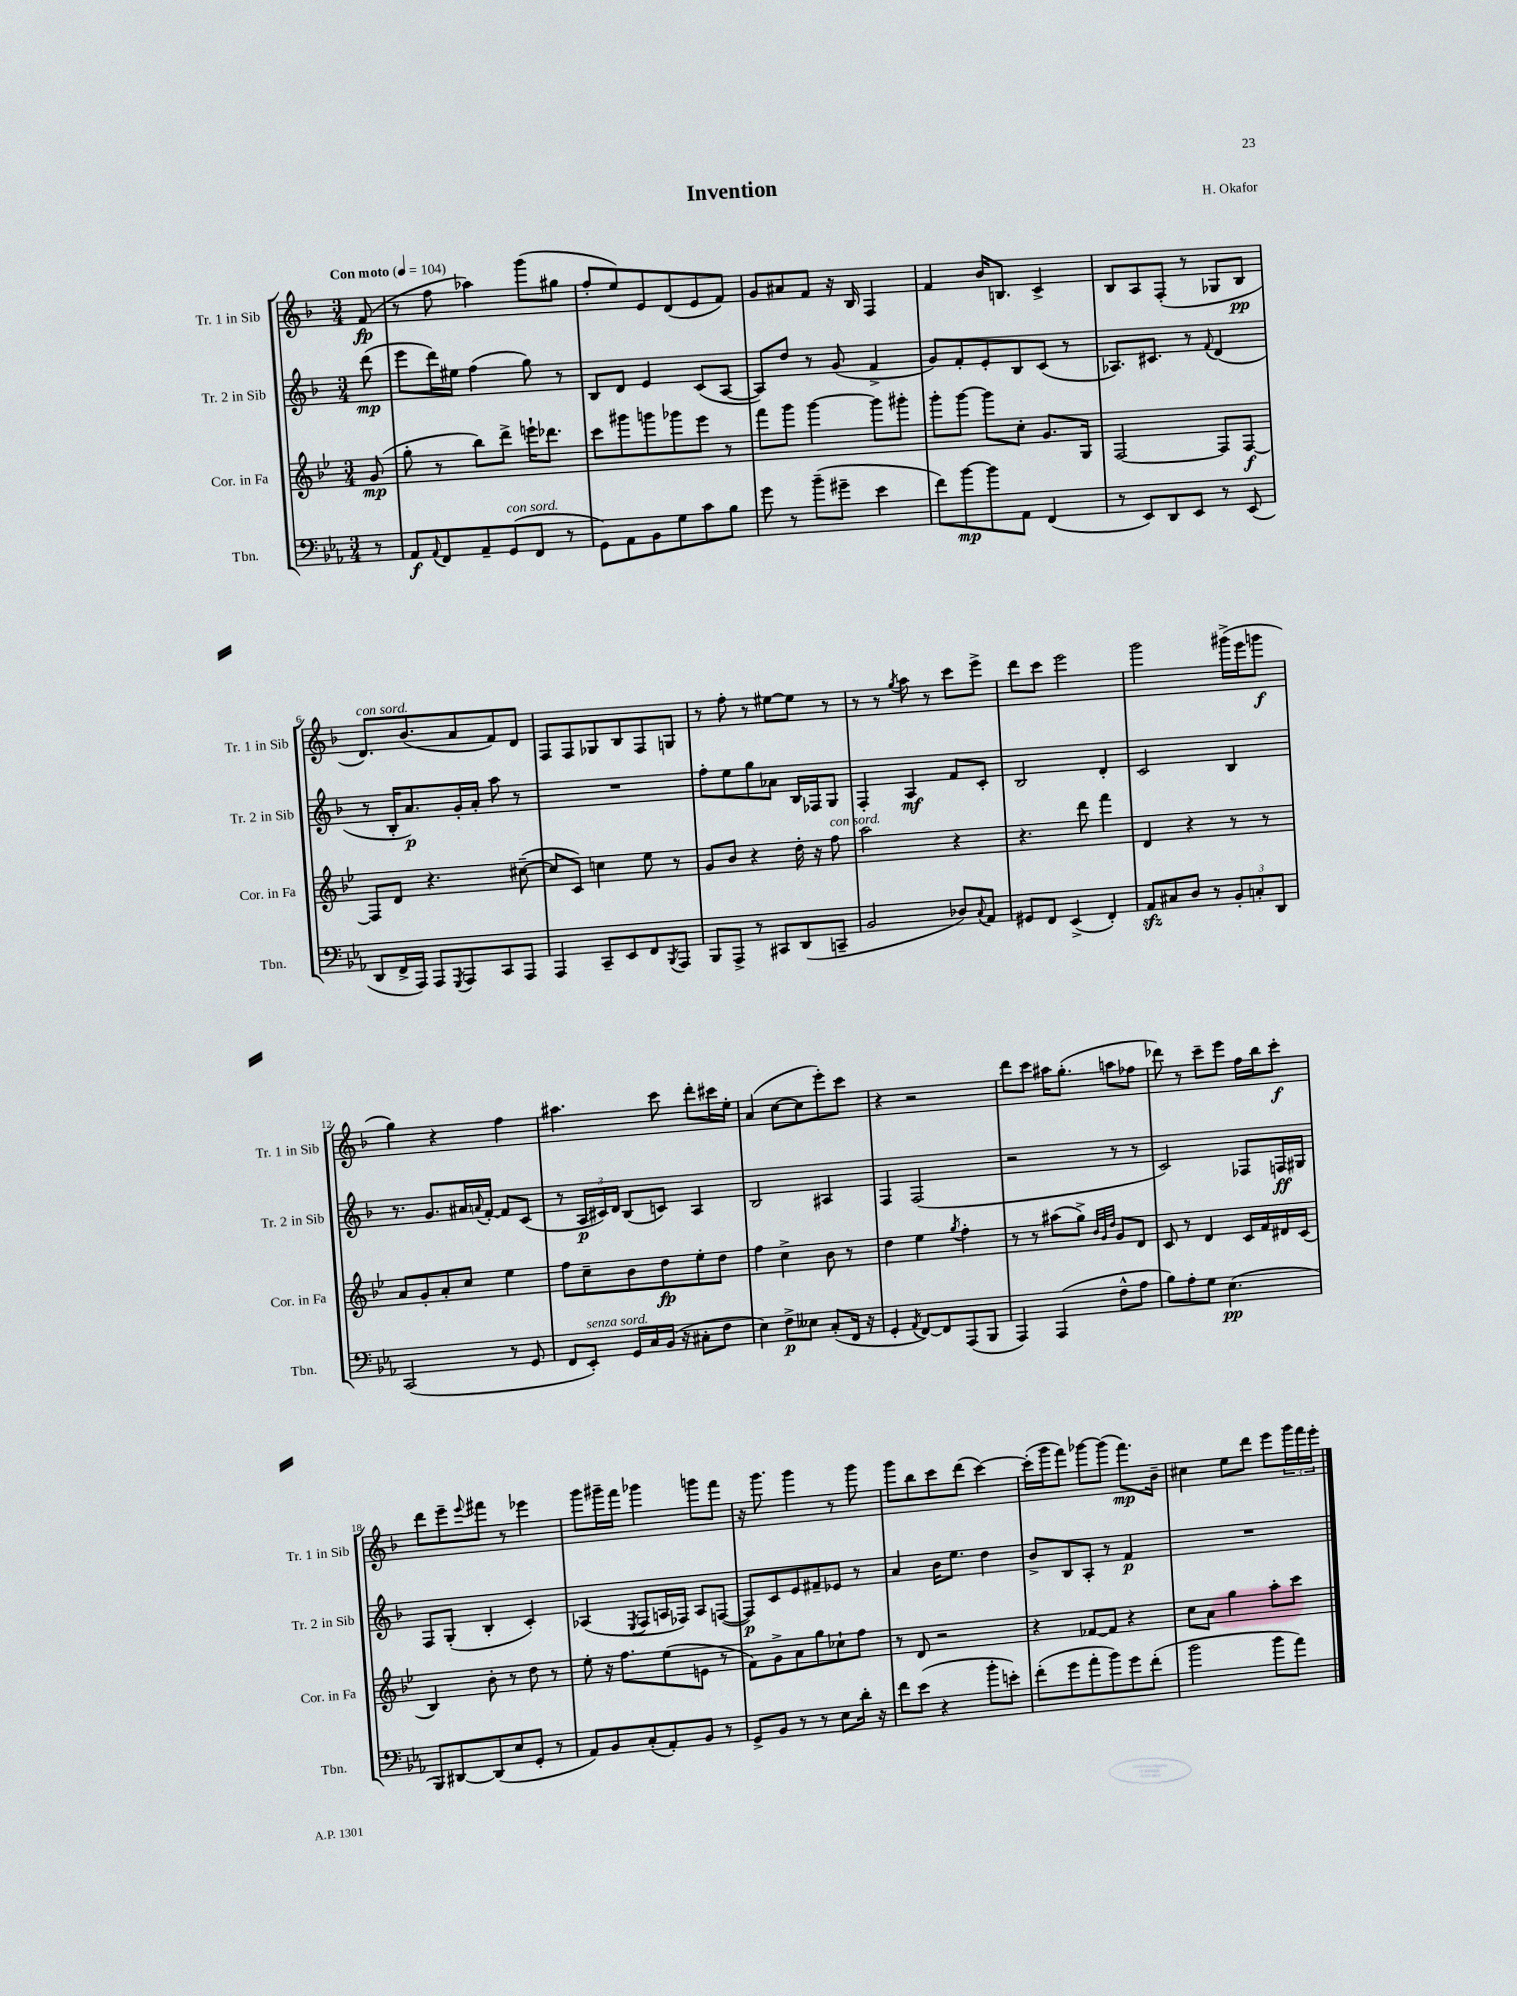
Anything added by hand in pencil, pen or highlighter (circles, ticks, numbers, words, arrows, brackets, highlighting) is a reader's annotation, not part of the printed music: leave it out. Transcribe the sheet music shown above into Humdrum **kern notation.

**kern	**dynam	**kern	**dynam	**kern	**dynam	**kern	**dynam
*part4	*part4	*part3	*part3	*part2	*part2	*part1	*part1
*staff4	*staff4	*staff3	*staff3	*staff2	*staff2	*staff1	*staff1
*I"Tbn.	*	*I"Cor. in Fa	*	*I"Tr. 2 in Sib	*	*I"Tr. 1 in Sib	*
*I'Tbn.	*	*I'Cor. in Fa	*	*I'Tr. 2 in Sib	*	*I'Tr. 1 in Sib	*
*clefF4	*	*clefG2	*	*clefG2	*	*clefG2	*
*k[b-e-a-]	*	*k[b-e-]	*	*k[b-]	*	*k[b-]	*
*M3/4	*	*M3/4	*	*M3/4	*	*M3/4	*
*MM104	*	*MM104	*	*MM104	*	*MM104	*
=	=	=	=	=	=	=	=
!	!	!	!	!	!	!LO:TX:a:B:t=Con moto	!
8r	.	(8g/	mp	(8ddd\	mp	(8f/	fp
=1	=1	=1	=1	=1	=1	=1	=1
8AA-/L	f	8gg'\	.	8eee\L	.	8r	.
8qqAA-/	.	.	.	.	.	.	.
8FF/	.	8r	.	16ddd\L)	.	8ff\	.
.	.	.	.	16ee#X\JJ	.	.	.
8AA-~/	.	8bb-\L)	.	(4ff\	.	4aa-X\)	.
!LO:TX:a:i:t=con sord.	!	!	!	!	!	!	!
(8GG/	.	8ddd^\J	.	.	.	.	.
8FF/J	.	16eeen`\KL	.	8gg\)	.	(8ggg\L	.
.	.	8.ddd-X\J	.	.	.	.	.
8r	.	.	.	8r	.	8gg#X\J	.
=2	=2	=2	=2	=2	=2	=2	=2
8GG\L)	.	8ccc\L	.	8B-/L	.	8ff'/L	.
8AA-\	.	8ggg#X\	.	8d/J	.	8ee/)	.
8BB-\	.	8gggn\	.	4e/	.	8e/	.
8G\	.	8ggg-X\	.	.	.	(8d/	.
8c\	.	8eee-\J	.	(8c/L	.	8e/	.
8B-\J	.	8r	.	[8A/J	.	8f/J)	.
=3	=3	=3	=3	=3	=3	=3	=3
8g\	.	8fff\L	.	8A/L])	.	8g/L	.
8r	.	8ggg\J	.	8dd/J	.	8a#X/	.
(8b-~\L	.	[4ggg\	.	8r	.	8f/J	.
8g#X~\J	.	.	.	(8g/	.	16r	.
.	.	.	.	.	.	16B-/	.
4e-\	.	8ggg\L]	.	4f^/	.	4F/	.
.	.	8ggg#X'\J	.	.	.	.	.
=4	=4	=4	=4	=4	=4	=4	=4
8f\L)	.	8ggg'\L	.	8g/L)	.	4f/	.
[8b-\	mp	[8ggg\J	.	8f'/	.	.	.
8b-\]	.	8ggg\L]	.	8e'/	.	16b-/KL	.
.	.	.	.	.	.	8.Bn/J	.
8AA-\J	.	8cc'\J	.	8B-/	.	.	.
(4FF/	.	8.g/L	.	(8c/J	.	4c^/	.
.	.	.	.	8r	.	.	.
.	.	16G/Jk	.	.	.	.	.
=5	=5	=5	=5	=5	=5	=5	=5
8r	.	[2F/	.	8.A-X/L)	.	8B-/L	.
8EE-/L)	.	.	.	.	.	8A/	.
.	.	.	.	8.c#X/J	.	.	.
8DD/	.	.	.	.	.	(8F'/J	.
8EE-/J	.	.	.	8r	.	8r	.
.	.	.	.	8qqf/	.	.	.
8r	.	8F/L]	.	(4d/	.	8G-X/L	.
(8EE-/	.	[8F/J	f	.	.	8B-/J	pp
!!LO:LB:g=z
=6	=6	=6	=6	=6	=6	=6	=6
!	!	!	!	!	!	!LO:TX:a:i:t=con sord.	!
8DD/L	.	8F/L]	.	8r	.	8.d/L)	.
16FF^/L	.	8d/J	.	16B-'/KL	.	.	.
16AAA-/JJ)	.	.	.	8.a/)	p	(8.b-/	.
8AAA-/L	.	4.r	.	.	.	.	.
8qGGG/	.	.	.	.	.	.	.
8AAA-/	.	.	.	16g'/L	.	8a/	.
.	.	.	.	16a'/JJ	.	.	.
8CC/	.	.	.	8aa\	.	8f/)	.
8AAA-/J	.	([8cc#X~\	.	8r	.	8d/J	.
=7	=7	=7	=7	=7	=7	=7	=7
4AAA-/	.	8cc#/L]	.	2.r	.	8F/L	.
.	.	8c/J)	.	.	.	8F/	.
8CC~/L	.	4ccn\	.	.	.	8G-X/	.
8EE-/	.	.	.	.	.	8B-/	.
8FF/	.	8ee-\	.	.	.	8F/	.
8qBBB-/	.	.	.	.	.	.	.
8AAA-/J	.	8r	.	.	.	8Gn/J	.
=8	=8	=8	=8	=8	=8	=8	=8
8BBB-/L	.	8g/L	.	8ff'\L	.	8r	.
8AAA-^/J	.	8b-/J	.	8ee\	.	8ff'\	.
8r	.	4r	.	8gg\	.	8r	.
8CC#X/L	.	.	.	8a-X\J	.	[8ee#X\L	.
(8DD/	.	16dd'\	.	16B-/LL	.	8ee#\J]	.
.	.	16r	.	16F-X/J	.	.	.
!	!	!LO:TX:a:i:t=con sord.	!	!	!	!	!
8CCn~/J	.	8ff\	.	8G/J	.	8r	.
=9	=9	=9	=9	=9	=9	=9	=9
2BB-/	.	2aa\	.	4F'/	.	8r	.
.	.	.	.	.	.	8r	.
.	.	.	.	.	.	8qgg/	.
.	.	.	.	4A/	mf	8aa\	.
.	.	.	.	.	.	8r	.
8D-X/L)	.	4r	.	8f/L	.	8ccc\L	.
8qqC/	.	.	.	.	.	.	.
8AA-/J	.	.	.	8c'/J	.	8eee^\J	.
=10	=10	=10	=10	=10	=10	=10	=10
8GG#X/L	.	4.r	.	2B-/	.	8ddd\L	.
8FF/J	.	.	.	.	.	8ccc\J	.
(4EE-^/	.	.	.	.	.	2eee\	.
.	.	8ddd\	.	.	.	.	.
4FF'/)	.	4fff\	.	4d'/	.	.	.
=11	=11	=11	=11	=11	=11	=11	=11
8AA-zz/L	.	4d/	.	2c/	.	2ggg\	.
8C#X/	.	.	.	.	.	.	.
8D/J	.	4r	.	.	.	.	.
8r	.	.	.	.	.	.	.
12BB-'/L	.	8r	.	4B-/	.	(16ggg#X^\LL	.
.	.	.	.	.	.	16eee\J	.
12Cn'/	.	.	.	.	.	.	.
.	.	8r	.	.	.	8gggn\J	f
12DD/J	.	.	.	.	.	.	.
!!LO:LB:g=z
=12	=12	=12	=12	=12	=12	=12	=12
(2CC/	.	8a/L	.	8.r	.	4gg\)	.
.	.	8g'/	.	.	.	.	.
.	.	.	.	8.g/L	.	.	.
.	.	8a'/	.	.	.	4r	.
.	.	8cc/J	.	16a#X/L	.	.	.
.	.	.	.	8qqan/	.	.	.
.	.	.	.	[16f'/JJ	.	.	.
8r	.	4ee-\	.	8f/L]	.	4ff\	.
8GG/	.	.	.	(8c/J	.	.	.
=13	=13	=13	=13	=13	=13	=13	=13
8FF/L	.	8ff\L	.	8r	.	4.aa#X\	.
!LO:TX:a:i:t=senza sord.	!	!	!	!	!	!	!
8EE-'/J)	.	8cc~\	.	24A/LL	p	.	.
.	.	.	.	24c#X/)	.	.	.
.	.	.	.	24d/JJ	.	.	.
16GG/LL	.	8b-\	.	(8B-/L	.	.	.
16C/	.	.	.	.	.	.	.
(16BB-/JJ	.	8dd\	fp	8cn/J)	.	8ccc\	.
16r	.	.	.	.	.	.	.
8C#X'\L	.	8ee-'\	.	4A/	.	8ddd'\L	.
8F\J	.	8dd\J	.	.	.	16ccc#X\L	.
.	.	.	.	.	.	16ee'\JJ	.
=14	=14	=14	=14	=14	=14	=14	=14
4E-\)	.	4ff\	.	2B-/	.	(4a/	.
8F^\L	p	4cc^\	.	.	.	[8cc\L	.
8E--X\J	.	.	.	.	.	8cc\]	.
(8C'/L	.	8b-\	.	4A#X/	.	8eee'\)	.
16FF/Jk	.	8r	.	.	.	8ccc\J	.
16r	.	.	.	.	.	.	.
=15	=15	=15	=15	=15	=15	=15	=15
4GG'/	.	4dd\	.	4F/	.	4r	.
8qAA-/	.	.	.	.	.	.	.
[8FF/L)	.	4ee-\	.	(2F/	.	2r	.
8FF/]	.	.	.	.	.	.	.
.	.	8qgg/	.	.	.	.	.
(8AAA-/	.	4ff'\	.	.	.	.	.
8BBB-/J	.	.	.	.	.	.	.
=16	=16	=16	=16	=16	=16	=16	=16
4AAA-/)	.	8r	.	2r	.	8ddd\L	.
.	.	8r	.	.	.	8ccc\J	.
(4AAA-/	.	(8aa#X\L	.	.	.	16aa#X\KL	.
.	.	.	.	.	.	(8.gg'\J	.
.	.	8gg^\J)	.	.	.	.	.
.	.	32qqb-/LLL	.	.	.	.	.
.	.	32qqg/	.	.	.	.	.
.	.	32qqdd/JJJ	.	.	.	.	.
8F^^\L	.	8g/L	.	8r	.	8aan\L	.
8A-\J	.	8d/J	.	8r	.	8ff-X\J	.
=17	=17	=17	=17	=17	=17	=17	=17
8B-\L)	.	8c/	.	2c/)	.	8ddd-X\)	.
8A-'\	.	8r	.	.	.	8r	.
8G\J	.	4d/	.	.	.	8ccc~\L	.
(4.E-\	pp	.	.	.	.	8eee\J	.
.	.	16c/LL	.	8F-X/L	.	16ff\LL	.
.	.	16f/	.	.	.	16bb-\J	.
.	.	16d#X/	.	16Fn/L	ff	8ccc'\J	f
.	.	(16c/JJ	.	16G#X/JJ	.	.	.
!!LO:LB:g=z
=18	=18	=18	=18	=18	=18	=18	=18
8BBB-/L)	.	4B-/)	.	8F/L	.	8ddd\L	.
[8DD#X/	.	.	.	(8G'/J	.	8eee~\	.
.	.	.	.	.	.	8qqeee/	.
(8DD#/]	.	8b-'\	.	4B-'/	.	8fff#X\J	.
8E-/	.	8r	.	.	.	8r	.
8GG'/J	.	8dd\	.	4c'/)	.	4eee-X\	.
8r	.	8r	.	.	.	.	.
=19	=19	=19	=19	=19	=19	=19	=19
8AA-/L)	.	8ee-'\	.	(4A-X/	.	8ggg\L	.
8BB-/	.	16r	.	.	.	16ggg#X~\L	.
.	.	8.ff\L	.	.	.	16fff\JJ	.
.	.	.	.	8qE/	.	.	.
(8C'/	.	.	.	8F/L	.	4ggg-X\	.
8AA-'/)	.	(8ee-\	.	16An/L	.	.	.
.	.	.	.	16F-X/JJ)	.	.	.
8BB-/J	.	8en\J	.	8A/L	.	8gggn\L	.
8r	.	8r	.	([8Fn/J	.	8fff\J	.
=20	=20	=20	=20	=20	=20	=20	=20
8GG^/L	.	8f\L)	.	8F/L])	p	16r	.
.	.	.	.	.	.	8.ggg\	.
8BB-/J	.	8g^\	.	8c/	.	.	.
8r	.	8a\	.	8e/	.	4ggg\	.
8r	.	8gg\	.	8f#X~/	.	.	.
8E-\L	.	8cc-X`\	.	8e-X/J	.	8r	.
16d'\Jk	.	8ff\J	.	8r	.	8ggg\	.
16r	.	.	.	.	.	.	.
=21	=21	=21	=21	=21	=21	=21	=21
8f\L	.	8r	.	4a/	.	8ggg\L	.
(8e-\J	.	8d/	.	.	.	8bb-\	.
4r	.	2r	.	16b-\KL	.	8ccc\	.
.	.	.	.	8.ee\J	.	.	.
.	.	.	.	.	.	(8ddd\J	.
8b-'\L	.	.	.	4dd\	.	[4ccc\)	.
8en'\J)	.	.	.	.	.	.	.
=22	=22	=22	=22	=22	=22	=22	=22
(8f'\L	.	4r	.	8b-^/L	.	(16ccc'\LL]	.
.	.	.	.	.	.	16ggg\J	.
8g\	.	.	.	8B-/	.	8fff\J)	.
8a-'\	.	[8f-X/L	.	8A'/J	.	[8ggg-X\L	.
8b-\)	.	8f-/J]	.	8r	.	(8ggg-\J]	.
8g\	.	4r	.	4f/	p	8.fff\L)	mp
(8f'\J	.	.	.	.	.	.	.
.	.	.	.	.	.	16b-~\Jk	.
=23	=23	=23	=23	=23	=23	=23	=23
2b-\	.	8cc\L	.	2.r	.	4cc#X\	.
.	.	8a\J	.	.	.	.	.
.	.	4gg\	.	.	.	8ee\L	.
.	.	.	.	.	.	8ddd\J	.
8b-\L	.	8aa'\L	.	.	.	8eee\L	.
8a-\J)	.	8ccc\J	.	.	.	24ggg\L	.
.	.	.	.	.	.	24fff\	.
.	.	.	.	.	.	24eee'\JJ	.
==	==	==	==	==	==	==	==
*-	*-	*-	*-	*-	*-	*-	*-
